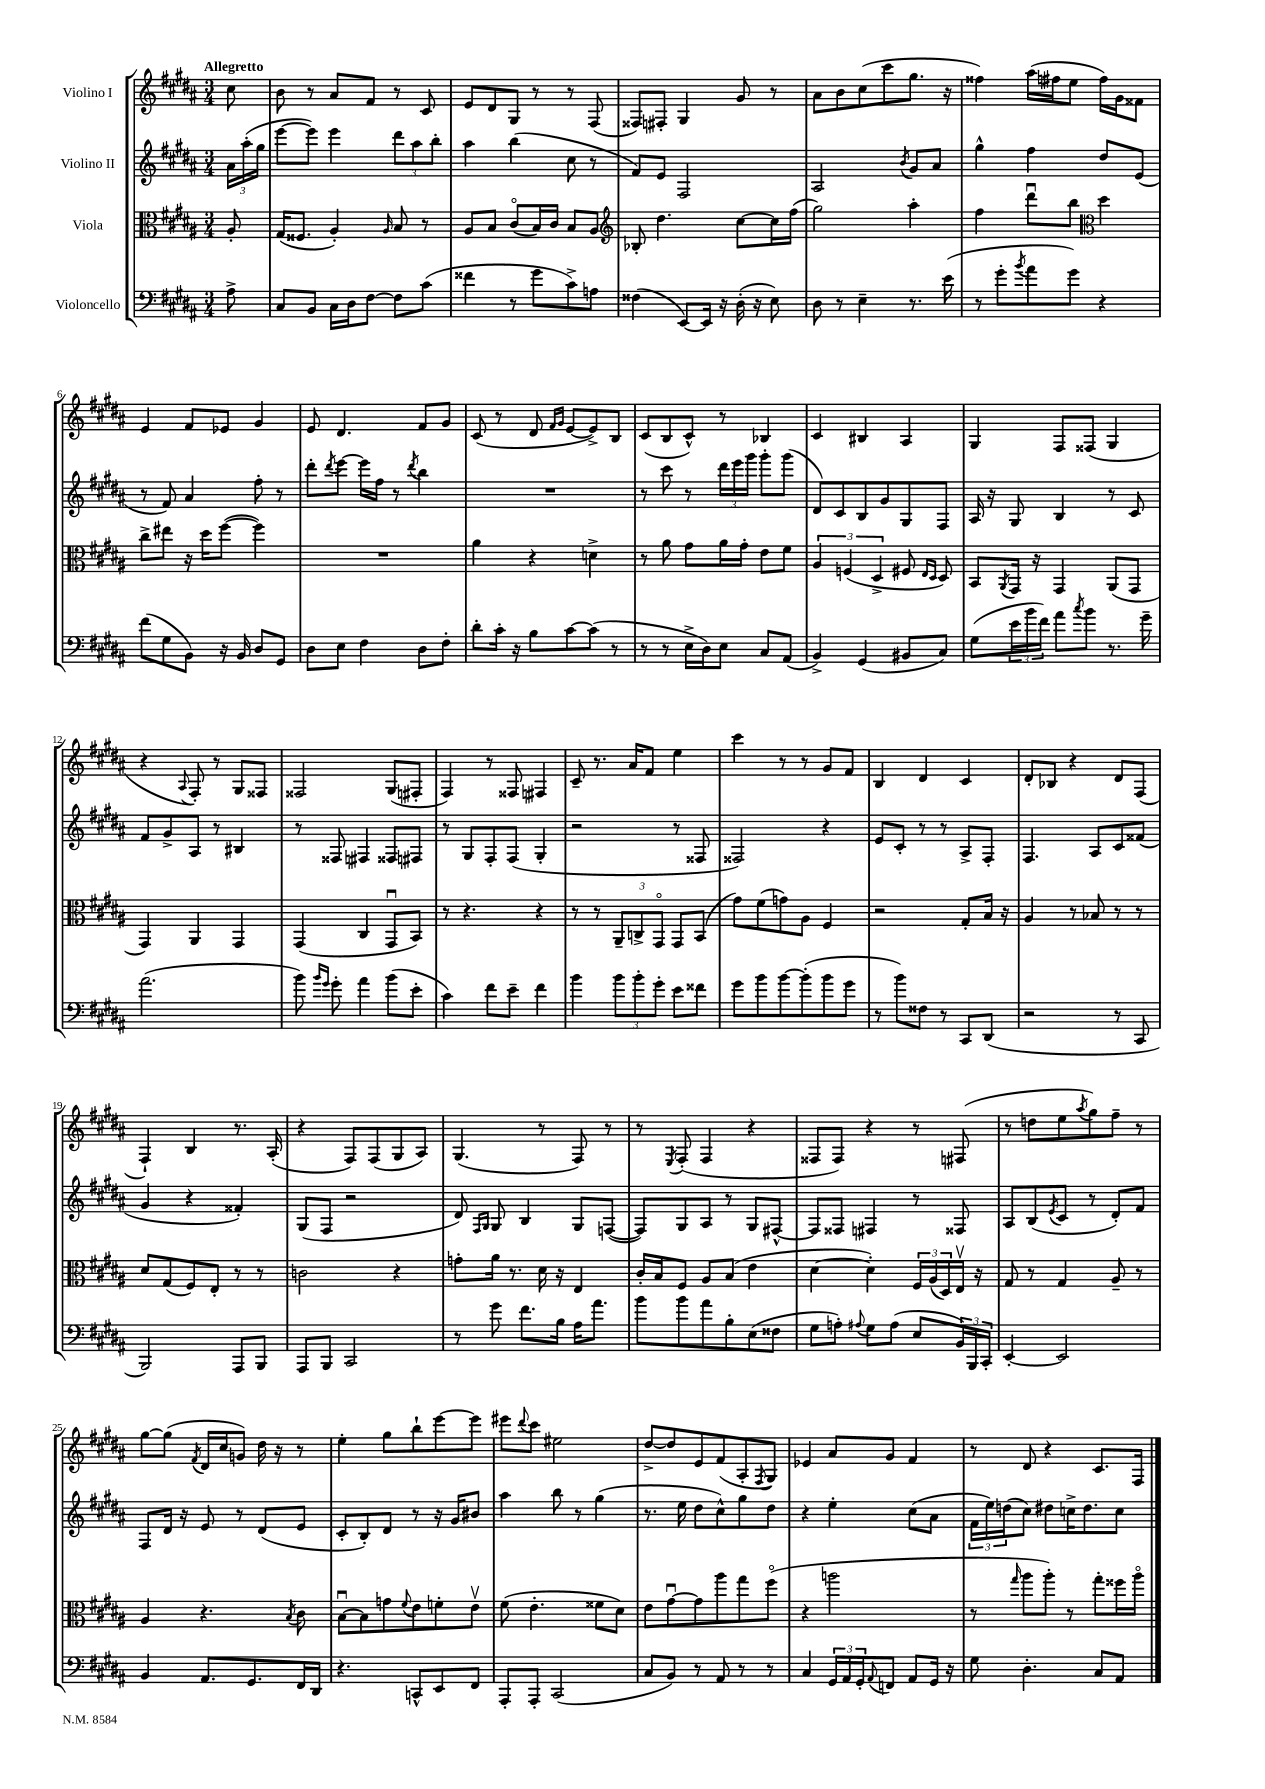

**kern	**kern	**kern	**kern
*staff4	*staff3	*staff2	*staff1
*clefF4	*clefC3	*clefG2	*clefG2
*k[f#c#g#d#a#]	*k[f#c#g#d#a#]	*k[f#c#g#d#a#]	*k[f#c#g#d#a#]
*M3/4	*M3/4	*M3/4	*M3/4
8A#^	8A#'	24a#	8cc#
.	.	(24aa#'	.
.	.	24gg#	.
=	=	=	=
8C#	(16G#	[8eee	8b
.	8.F##	.	.
8BB	.	8eee])	8r
16C#	4A#')	4eee	8a#
16D#	.	.	.
[8F#	.	.	8f#
.	16qqA#	.	.
8F#]	8B	12ddd#	8r
.	.	12aa#	.
(8c#	8r	.	8c#
.	.	12bb'	.
=	=	=	=
4f##	8A#	4aa#	8e
.	8B	.	8d#
8r	(8c#o	(4bb	8G#
8g#	16B)	.	8r
.	16c#	.	.
8c#^)	8B	8cc#	8r
8A	8A#	8r	(8F#
=	=	=	=
*	*clefG2	*	*
(4F##	8B-'	8f#)	8F##)
.	4.dd#	8e	8F#'
[8EE)	.	2F#	4G#
16EE]	.	.	.
16r	.	.	.
(16D#'	[8cc#	.	8g#
16r	.	.	.
8E)	16cc#]	.	8r
.	(16ff#	.	.
=	=	=	=
8D#	2gg#)	2A#	8a#
8r	.	.	8b
4E~	.	.	(8cc#
.	.	.	8ccc#
.	.	8qb	.
8.r	4aa#'	8g#	8.gg#
.	.	8a#	.
(16e	.	.	16r
=	=	=	=
8r	4ff#	4gg#^^	4ff##)
8g#'	.	.	.
8qb	.	.	.
8a#	8ddd#u	4ff#	(16aa#
.	.	.	16ff#
8g#)	8bb	.	8ee
*	*clefC3	*	*
4r	4dd#	8dd#	16ff#)
.	.	.	16g#
.	.	(8e	8f##
=	=	=	=
(8f#	8cc#^	8r	4e
8G#	8ee#	8f#)	.
8BB)	16r	4a#	8f#
.	16dd#	.	.
16r	([8ff#	.	8e-
16BB	.	.	.
8D#	4ff#])	8ff#'	4g#
8GG#	.	8r	.
=	=	=	=
8D#	2.r	8ddd#'	8e
.	.	8qddd#	.
8E	.	[8eee	4.d#
4F#	.	16eee]	.
.	.	16ff#	.
.	.	8r	.
.	.	8qddd#	.
8D#	.	4bb	8f#
8F#'	.	.	8g#
=	=	=	=
8d#'	4a#	2.r	(8c#
16c#'	.	.	8r
16r	.	.	.
8B	4r	.	8d#
.	.	.	16qqf#
.	.	.	16qqg#
[8c#	.	.	[8e
(8c#]	4d^	.	8e^])
8r	.	.	8B
=	=	=	=
8r	8r	8r	(8c#
8r	8a#	8ccc#	8B
16E^	8g#	8r	8c#^^)
16D#)	.	.	.
8E	16a#	24ddd#	8r
.	.	24eee	.
.	16g#'	.	.
.	.	24ggg#	.
8C#	8e	8ggg#'	4B-
(8AA#	8f#	(8ggg#	.
=	=	=	=
4BB^)	6A#	8d#)	4c#
.	.	8c#	.
.	(6F	.	.
(4GG#	.	8B	4B#
.	6D#^	.	.
.	.	8g#	.
8BB#	8F#	8G#	4A#
.	16qqE	.	.
.	16qqD#	.	.
8C#)	8D#)	8F#	.
=	=	=	=
(8G#	8BB	16A#	4G#
.	.	16r	.
.	8qAA#	.	.
24e	16GG#	8G#	.
24b	.	.	.
.	16r	.	.
24f#)	.	.	.
8a#	4GG#	4B	8F#
8qcc#	.	.	.
8b	.	.	(8F##
8.r	(8AA#	8r	4G#
.	8GG#	8c#	.
16g#~	.	.	.
=	=	=	=
(2.a#	4GG#)	8f#	4r
.	.	8g#^	.
.	.	.	8qqA#
.	4AA#	8A#	8F#')
.	.	8r	8r
.	4GG#	4B#	8G#
.	.	.	8F##
=	=	=	=
8b)	(4GG#	8r	2F##
16qqb	.	.	.
16qqg#	.	.	.
8g#'	.	8F##	.
4a#	4C#	4F#	.
(8b	8GG#u	8F##	(8G#
8e'	8BB)	8F#	8F#'
=	=	=	=
4c#)	8r	8r	4F#)
.	4.r	8G#	.
8f#	.	8F#'	8r
8e~	.	(8F#	8F##
4f#	4r	4G#'	4F#
=	=	=	=
4b	8r	2r	8c#~
.	8r	.	8.r
12b	12AA#~	.	.
.	.	.	16a#
12b'	12C^	.	.
.	.	.	8f#
12g#'	12GG#o	.	.
8e	8GG#	8r	4ee
8f##	(8BB	8F##	.
=	=	=	=
8g#	8g#)	2F##)	4ccc#
8b	(8f#	.	.
[8b	8g)	.	8r
(8b']	8A#	.	8r
8b	4F#	4r	8g#
8g#	.	.	8f#
=	=	=	=
8r	2r	8e	4B
8b)	.	8c#'	.
8F##	.	8r	4d#
8r	.	8r	.
8CC#	8G#'	8A#^	4c#
(8DD#	16B	8F#'	.
.	16r	.	.
=	=	=	=
2r	4A#	4.F#	8d#'
.	.	.	8B-
.	8r	.	4r
.	8B-	8A#	.
8r	8r	8c#	8d#
8CC#	8r	(8f##	(8F#
=	=	=	=
2BBB)	8d#	4g#	4F#`)
.	(8G#	.	.
.	8F#)	4r	4B
.	8E'	.	.
8AAA#	8r	4f##')	8.r
8BBB	8r	.	.
.	.	.	(16A#'
=	=	=	=
8AAA#	2c	(8G#	4r
8BBB	.	8F#	.
2CC#	.	2r	8F#)
.	.	.	(8F#
.	4r	.	8G#
.	.	.	8A#)
=	=	=	=
8r	8g'	8d#)	(4.G#
.	.	16qqF#	.
.	.	16qqG#	.
8g#	16a#	8G#	.
.	8.r	.	.
8.f#	.	4B	.
.	16d#	.	8r
16B	16r	.	.
16A#	4E	8G#	8F#)
8.a#	.	.	.
.	.	([8F	8r
=	=	=	=
8b	16c#'	8F])	8r
.	16B	.	.
.	.	.	8qE
8b	8F#	8G#	(8F#'
8a#	8A#	8A#	4F#
8B'	(8B	8r	.
(8E	4e	8G#	4r
8F##	.	[8F#^^	.
=	=	=	=
8G#	[4d#	8F#]	8F##
8A')	.	8F##	8F##)
8qqA#	.	.	.
8G#	4d#'])	4F#	4r
(8A#	.	.	.
8E	24F#	8r	8r
.	(24A#	.	.
.	24D#)	.	.
24BB)	16Ev	8F##	(8F#
24BBB	.	.	.
.	16r	.	.
24CC#'	.	.	.
=	=	=	=
[4EE'	8G#	8A#	8r
.	8r	(8B	8dd
.	.	8qe	.
2EE]	4G#	8c#	8ee
.	.	.	8qaa#
.	.	8r	8gg#)
.	8A#~	8d#')	8ff#~
.	8r	8f#	8r
=	=	=	=
4BB	4A#	8F#	[8gg#
.	.	16d#	(8gg#]
.	.	16r	.
.	.	.	8qf#
8.AA#	4.r	8e	16d#
.	.	.	16cc#
.	.	8r	8g)
8.GG#	.	.	.
.	.	(8d#	16dd#
.	.	.	16r
.	8qB	.	.
16FF#	8c#	8e	8r
16DD#	.	.	.
=	=	=	=
4.r	[8Bu	8c#'	4ee'
.	8B]	8B')	.
.	8g	8d#	8gg#
.	8qqf#	.	.
8CC^^	8e	8r	8bb`
8EE	8f'	16r	[8eee
.	.	16g#	.
8FF#	8ev	8b#	8eee]
=	=	=	=
8AAA#'	(8f#	4aa#	8eee#
.	.	.	8qqddd#
8AAA#'	4.e'	.	8ccc#
(2CC#	.	8bb	2ee#
.	.	8r	.
.	8f##	(4gg#	.
.	8d#)	.	.
=	=	=	=
8C#	8e	8.r	[8dd#^
8BB)	[8g#u	.	8dd#]
.	.	16ee	.
8r	8g#]	8dd#	8e
8AA#	8aa#	8cc#^^)	(8f#
8r	8gg#	8gg#	8A#'
.	.	.	8qF#
8r	(8ff#o	8dd#	8G#)
=	=	=	=
4C#	4r	4r	4e-
24GG#	2aa	4ee'	8a#
24AA#	.	.	.
24GG#'	.	.	.
8qqAA#	.	.	.
8FF	.	.	8g#
8AA#	.	(8cc#	4f#
16GG#	.	8a#	.
16r	.	.	.
=	=	=	=
8G#	8r	24f#	8r
.	.	24ee)	.
.	.	(24dd	.
.	16qqgg#	.	.
4.D#'	8aa#	8cc#)	8d#
.	8aa#')	8dd#	4r
.	8r	16cc^	.
.	.	8.dd#	.
8C#	8gg#'	.	8.c#
8AA#	16ff##	8cc	.
.	16aa#o	.	16F#
==	==	==	==
*-	*-	*-	*-
